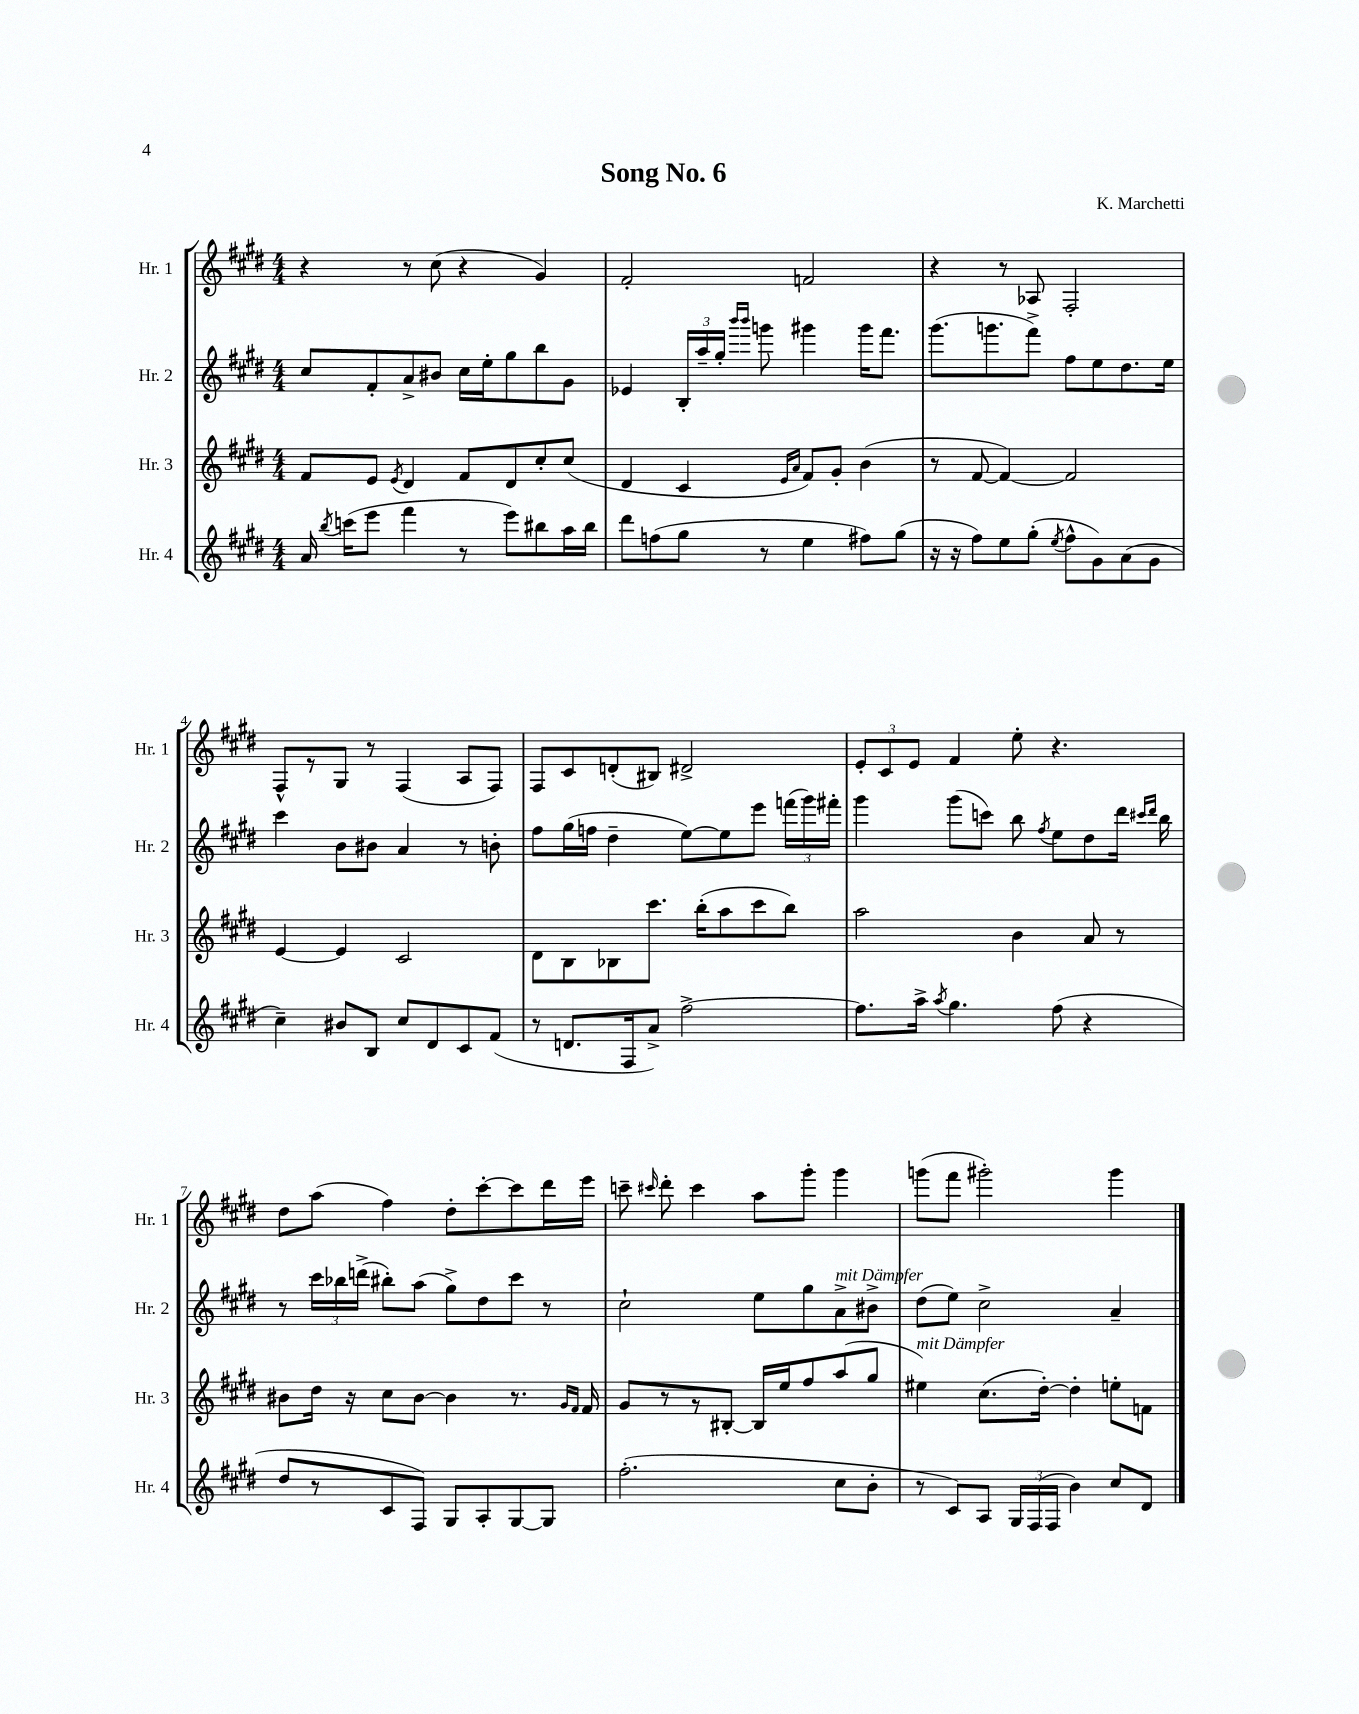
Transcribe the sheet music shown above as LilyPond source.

\header { title = "Song No. 6" composer = "K. Marchetti" }
<<
\new StaffGroup <<
\new Staff = "s0" \with { instrumentName = "Hr. 1" shortInstrumentName = "Hr. 1" } {
    \clef treble \key e \major \numericTimeSignature \time 4/4
    \autoBeamOff r4 r8 cis''8( r4 gis'4) |
    fis'2-. f'2 |
    r4 r8 aes8 fis2-. |
    fis8[-^ r8 gis8] r8 fis4( a8[ fis8]) |
    fis8[ cis'8 d'8-.( bis8]) dis'2-> |
    \tuplet 3/2 { e'8[-. cis'8 e'8] } fis'4 e''8-. r4. |
    dis''8[ a''8]( fis''4) dis''8[-. cis'''8~-. cis'''8 dis'''16 e'''16] |
    c'''8-- \grace { cis'''16 } dis'''8-. cis'''4 a''8[ gis'''8]-. gis'''4 |
    g'''8[( fis'''8] gis'''2-.) gis'''4 \bar "|." |
}
\new Staff = "s1" \with { instrumentName = "Hr. 2" shortInstrumentName = "Hr. 2" } {
    \clef treble \key e \major \numericTimeSignature \time 4/4
    \autoBeamOff cis''8[ fis'8-. a'8-> bis'8] cis''16[ e''16-. gis''8 b''8 gis'8] |
    ees'4 \tuplet 3/2 { b16[-. a''16-- gis''16]-. } \grace { b'''16[ b'''16] } g'''8 gis'''4 gis'''16[ fis'''8.] |
    gis'''8.[( g'''8. fis'''8]->) fis''8[ e''8 dis''8. e''16] |
    cis'''4 b'8[ bis'8] a'4 r8 b'8-. |
    fis''8[ gis''16( f''16] dis''4-- e''8[~) e''8 e'''8] \tuplet 3/2 { f'''16[( gis'''16) fis'''16]-. } |
    gis'''4 gis'''8[( c'''8]) b''8 \acciaccatura { fis''8 } e''8[ dis''8 dis'''16] \grace { cis'''16[ dis'''16] } b''16 |
    r8 \tuplet 3/2 { cis'''16[ bes''16 d'''16]->( } bis''8[-.) a''8]( gis''8[->) dis''8 cis'''8] r8 |
    cis''2-! e''8[ gis''8 a'8->^\markup { \italic "mit Dämpfer" } bis'8]-> |
    dis''8[( e''8]) cis''2-> a'4-- \bar "|." |
}
\new Staff = "s2" \with { instrumentName = "Hr. 3" shortInstrumentName = "Hr. 3" } {
    \clef treble \key e \major \numericTimeSignature \time 4/4
    \autoBeamOff fis'8[ e'8] \acciaccatura { e'8 } dis'4 fis'8[ dis'8 cis''8-. cis''8]( |
    dis'4 cis'4 \grace { e'16[ a'16] } fis'8[) gis'8]-. b'4( |
    r8 fis'8~ fis'4~) fis'2 |
    e'4~ e'4 cis'2 |
    dis'8[ b8 bes8 cis'''8.] b''16[-.( a''8 cis'''8 b''8]) |
    a''2 b'4 a'8 r8 |
    bis'8[ dis''16] r16 cis''8[ bis'8]~ bis'4 r8. \grace { gis'16[ fis'16] } fis'16 |
    gis'8[ r8 r8 bis8]~-. bis16[ e''16 fis''8 a''8( gis''8] |
    eis''4^\markup { \italic "mit Dämpfer" }) cis''8.[( dis''16]~-.) dis''4-. e''8[-. f'8] \bar "|." |
}
\new Staff = "s3" \with { instrumentName = "Hr. 4" shortInstrumentName = "Hr. 4" } {
    \clef treble \key e \major \numericTimeSignature \time 4/4
    \autoBeamOff a'16 \acciaccatura { b''8 } c'''16[( e'''8] fis'''4 r8 e'''8[) bis''8 a''16 bis''16] |
    dis'''8[ f''8( gis''8] r8 e''4 fis''8[) gis''8]( |
    r16 r16 fis''8[) e''8 gis''8]-.( \acciaccatura { e''8 } fis''8[-^ gis'8) a'8( gis'8] |
    cis''4--) bis'8[ b8] cis''8[ dis'8 cis'8 fis'8]( |
    r8 d'8.[ fis16 a'8]->) fis''2~-> |
    fis''8.[ a''16]-> \acciaccatura { a''8 } gis''4. fis''8( r4 |
    dis''8[ r8 cis'8 fis8]) gis8[ a8-. gis8~ gis8] |
    fis''2.-.( cis''8[ b'8]-. |
    r8 cis'8[) a8] \tuplet 3/2 { gis16[ fis16( fis16] } b'4) cis''8[ dis'8] \bar "|." |
}
>>
>>
